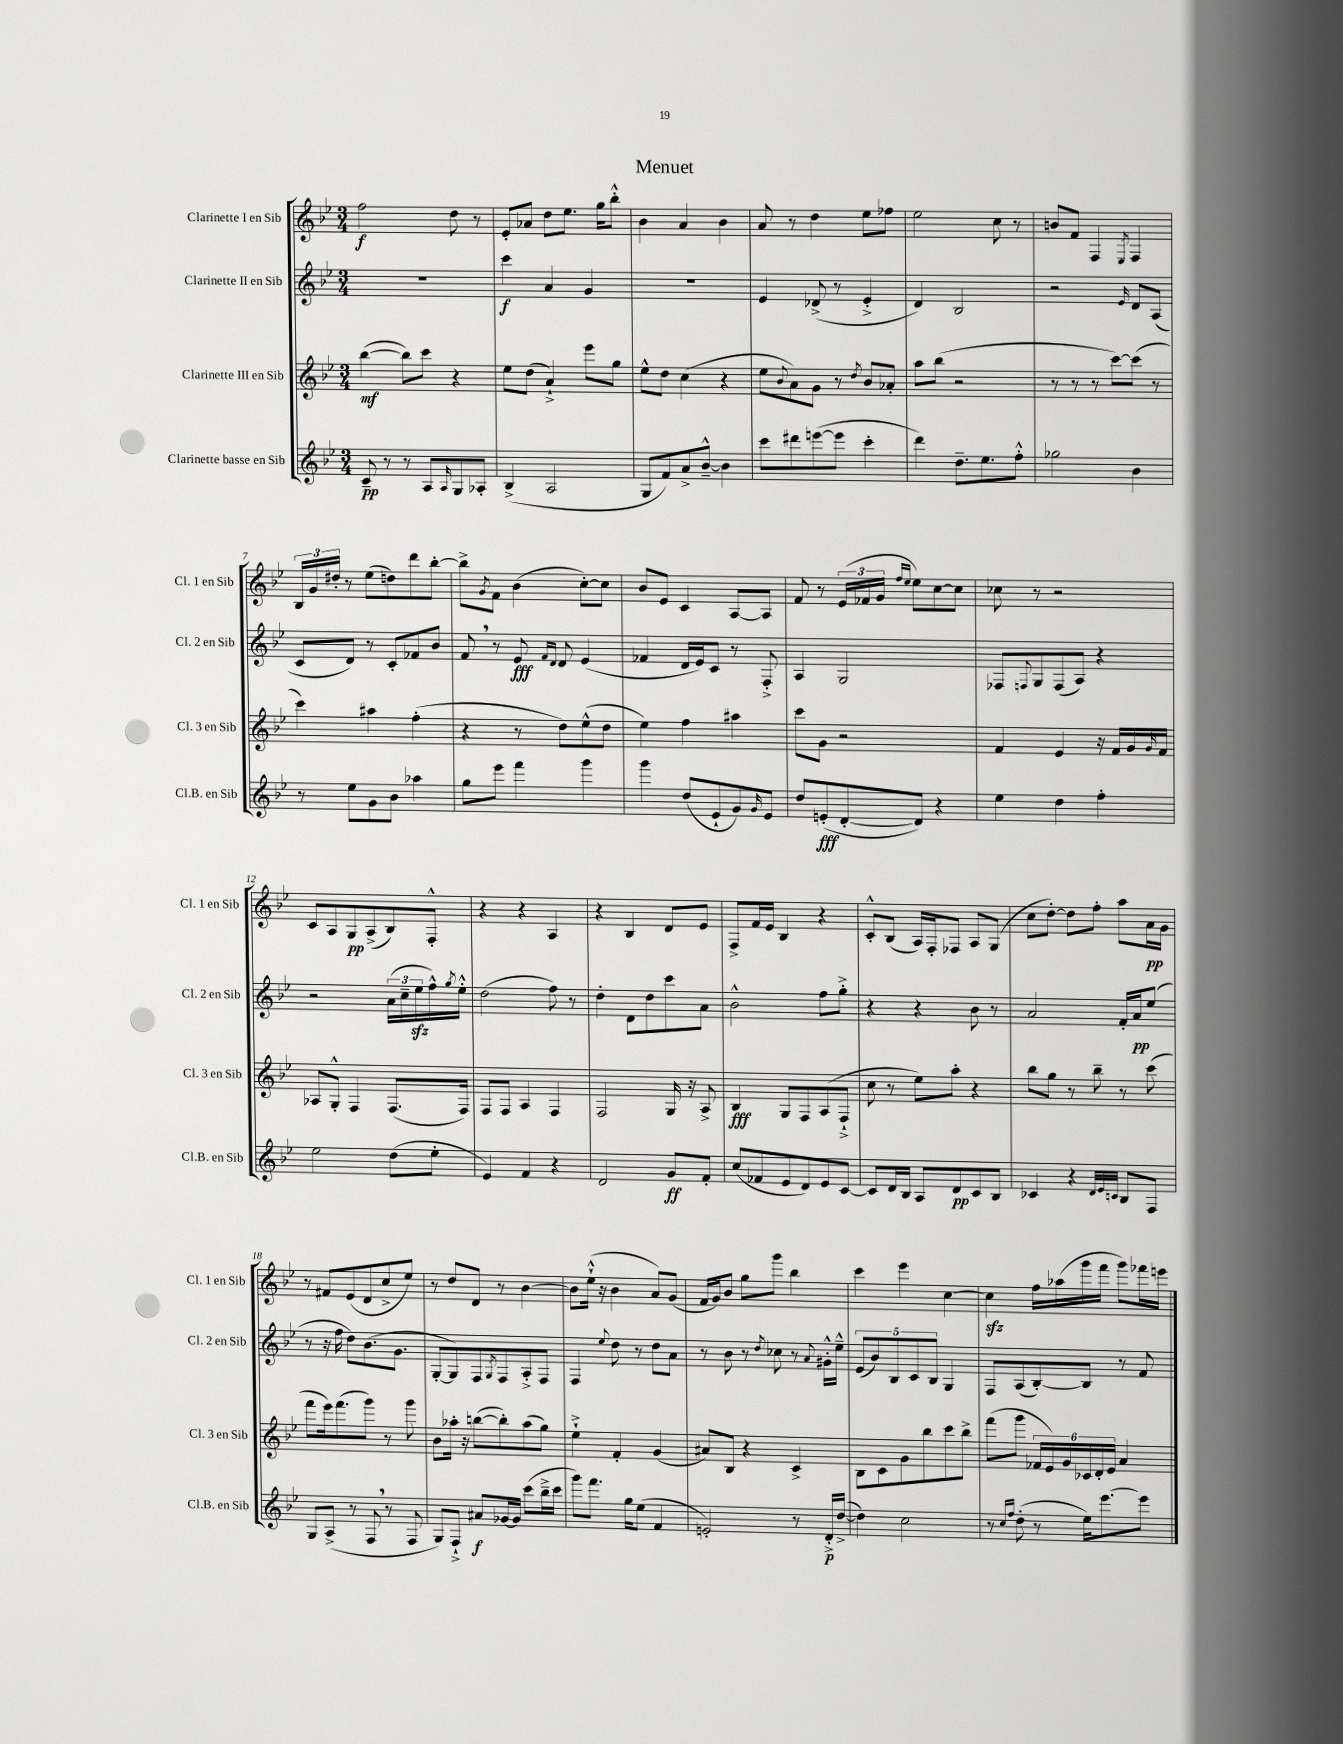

**kern	**kern	**kern	**kern
*staff4	*staff3	*staff2	*staff1
*clefG2	*clefG2	*clefG2	*clefG2
*k[b-e-]	*k[b-e-]	*k[b-e-]	*k[b-e-]
*M3/4	*M3/4	*M3/4	*M3/4
8c~/	([4bb-\	2.r	2ff\
8r	.	.	.
8r	8bb-\]L)	.	.
8A/L	8ccc\J	.	.
16qqA/	.	.	.
8G/	4r	.	8dd\
8A-'/J	.	.	8r
=	=	=	=
(4B-^/	8ee-\L	4ccc\	8e-'/L
.	(8dd\J	.	8a-/J
2A/	4a`^/)	4a/	8dd\L
.	.	.	8.ee-\J
.	8eee-\L	4g/	.
.	.	.	16gg\LK
.	8gg\J	.	8bb-'^^\J
=	=	=	=
8G/L	8ee-^^\L	2.r	4b-\
8f/)	8dd\J	.	.
8a^/	(4cc\	.	4a/
[8b-~^^/J	.	.	.
4b-\]	4r	.	4b-\
=	=	=	=
8ccc\L	8ee-\L	4e-/	8a/
.	8qqb-/	.	.
8ddd#\	8a\)	.	8r
([8eee\	8g\J	(8d-^/	4dd\
8eee\]J	8r	8r	.
.	8qdd/	.	.
4ccc'\	8b-/L	4e-'^/	8ee-\L
.	8a-'/J	.	8ff-\J
=	=	=	=
4ddd\)	8aa\L	4d/)	2ee-\
.	(8bb-\J	.	.
8.dd~\L	2r	2B-/	.
8.ee-\	.	.	.
.	.	.	8cc\
8ff'^^\J	.	.	8r
=	=	=	=
2gg-\	8r	2r	8b/L
.	8r	.	8f/J
.	8r	.	4F/
.	[8ccc\L)	.	.
.	.	16qqe-/	8qE-/
4b-\	(8ccc\]J	8d/L	4F/
.	8r	(8A/J	.
=	=	=	=
8r	4ccc\)	8c/L	24B-/LL
.	.	.	24g/
.	.	.	24dd#'/JJ
8ee-\L	.	8d/J)	8r
8g\	4aa#\	8r	(8ee-\L
8b-\J	.	8c'/L	8dd\)
4aa-\	(4ff'\	8f-/	8ddd\
.	.	8b-/J	[8bb-'\J
=	=	=	=
8gg\L	4r	8f/	8bb-^\]L
.	.	.	8qg/
8eee-\J	.	8r	8f\J
4fff\	8r	8e-/	(4b-\
.	.	16qqf/LL	.
.	.	16qqd/JJ	.
.	8dd\L)	8d/	.
4ggg\	(8ee-^^\	(4e-/	[8cc'\L)
.	8dd\J	.	8cc\]J
=	=	=	=
4ggg\	4ee-\)	4f-/	8b-/L
.	.	.	8e-/J
(8dd/L	4ff\	16d/LL	4c/
.	.	16e-/J)	.
8e-`/	.	8c/J	.
8g/)	4aa#\	8r	[8A/L
16qqg/	.	.	.
8e-/J	.	8F'^/	8A/]J
=	=	=	=
8dd/L	8ccc\L	4A/	8f/
(8e'/	8g\J	.	8r
[8d'/	2r	2G/	(24e-/LL
.	.	.	24f-/
.	.	.	24g/JJ
.	.	.	16qqff/LL
.	.	.	16qqee-/JJ
8d/]J)	.	.	8ee-\L)
4r	.	.	[8cc\
.	.	.	8cc\]J
=	=	=	=
4ee-\	4f/	8F-/L	8cc-\
.	.	8qqF/	.
.	.	8G/	8r
4dd\	4e-/	(8F/	2r
.	.	8A/J)	.
4ff'\	16r	4r	.
.	16f/LL	.	.
.	16g/	.	.
.	16qqg/	.	.
.	16f/JJ	.	.
=	=	=	=
2ee-\	8A-/L	2r	8c/L
.	8G'^^/J	.	8A/
.	4F/	.	8G/
.	.	.	(8A^/
(8dd\L	(8.F/L	(24a\LL	8B-/)
.	.	24cc~\	.
.	.	24ee-\	.
8ee-'\J	.	16ff^^\)	8F'^^/J
.	.	8qgg/	.
.	16F/Jk)	16ee-'^^\JJ	.
=	=	=	=
4e-/)	8F/L	(2dd\	4r
.	8F/J	.	.
4f/	4A/	.	4r
4r	4F/	8ff\)	4A/
.	.	8r	.
=	=	=	=
2d/	2F/	4dd'\	4r
.	.	8d\L	4B-/
.	.	8dd\	.
8g/L	16G/	8ccc\	8d/L
.	16r	.	.
8f'/J	8A^/	8a\J	8e-/J
=	=	=	=
(8cc/L	4B-/	2b-^^\	8F^/L
8f-/	.	.	16f/L
.	.	.	16e-/JJ
8e-/	8G/L	.	4B-/
8d/)	8F/	.	.
8e-/	(8A/	8ff\L	4r
[8c/J	8F`^/J	8gg'^\J	.
=	=	=	=
8c/]L	8cc\	4r	8c'^^/L
16d/L	8r	.	(8B-/J
16B-/JJ	.	.	.
8A/L	8ee-\L)	4r	16A/LL)
.	.	.	16F'/J
8d/	8aa'\J	.	8F-/J
8c/	4r	8b-\	8A/L
8B-/J	.	8r	(8G/J
=	=	=	=
4c-/	8bb-\L	2a/	8cc\L
.	8gg\J	.	[8dd'\J)
4r	8r	.	8dd\]L
.	8bb-~\	.	8ff'\J
32qqd/LLL	.	.	.
32qqe-/	.	.	.
32qqc/JJJ	.	.	.
8B-/L	8r	16f'/LL	8aa\L
.	.	16a/J	.
8F/J	(8ccc\	(8ee-/J	16a\L
.	.	.	16g\JJ
=	=	=	=
8G/L	8fff\L	8r	8r
(8A^/J	16eee-\k)	16r	8f#/L
.	(8.fff\	16ff\	.
8r	.	8dd\L)	(8e-/
8F/	8ggg\J)	(8.b-\	8d/
8r	8r	.	8cc^/
.	.	8.g\J	.
8F/	8ggg\	.	8ee-/J)
=	=	=	=
8G/L)	8b-\L	[8G'/L	8r
8F`^/J	16aa-'\Jk	8G/])	8dd/L
.	16r	.	.
8a#/L	([8bb\L	8F/	8d/J
.	.	8qG/	.
[16g-/L	8bb'\])	8F/	8r
16g-/]JJ	.	.	.
(8ccc\L	(8aa-\	8A'^/	[4b-\
16bb-~^\L	8gg\J)	8F/J	.
16ccc\JJ	.	.	.
=	=	=	=
8ggg\L)	4ee-`^\	4F/	8b-\]L
8.fff\J	.	.	(16ee-`^^\Jk
.	.	.	16r
.	.	8qqee-/	.
.	4f'/	8dd\	4b-\
16gg\LK	.	.	.
(8ee-\J	.	8r	.
4f/	(4g/	8dd\L	8a/L)
.	.	8a\J	(8g/J
=	=	=	=
2e'/)	8a#/L)	8r	16f/LL
.	.	.	16g/J)
.	8B-/J	8b-\	8b-/J
.	4r	8r	8gg\L
.	.	8qdd/	.
.	.	8cc-\	8ggg\J
8r	4c^/	8r	4bb-\
.	.	8qqa/	.
16d'^/LL	.	16g#'^^\LL	.
([16dd^/JJ	.	16ee-~^^\JJ	.
=	=	=	=
4dd\])	8B-\L	(10e-/L	4ccc\
.	.	10b-/)	.
.	8c\	.	.
.	.	10B-/	.
2cc\	8g\	.	4eee-\
.	.	10c/	.
.	8bb-\	.	.
.	.	10B-/J	.
.	8ccc\	4G/	[4cc\
.	8bb-^\J	.	.
=	=	=	=
8r	(8fff\L	8F/L	4cc\]
16qqcc/LL	.	.	.
16qqff/JJ	.	.	.
(8dd'\	8ggg\J	(8A/	.
8r	24f-/LL	[8B-'/)	16ff\LL
.	24e-/)	.	.
.	.	.	(16aa-\
.	24g/	.	.
16ee-\LK)	24c-/	8B-/]J	16ggg\
.	24d'/	.	.
[8.eee-\	.	.	16fff\JJ
.	24e-/JJ	.	.
.	4a/	8r	8ggg\L)
8eee-\]J	.	8f/	16fff-\L
.	.	.	16eee\JJ
==	==	==	==
*-	*-	*-	*-
